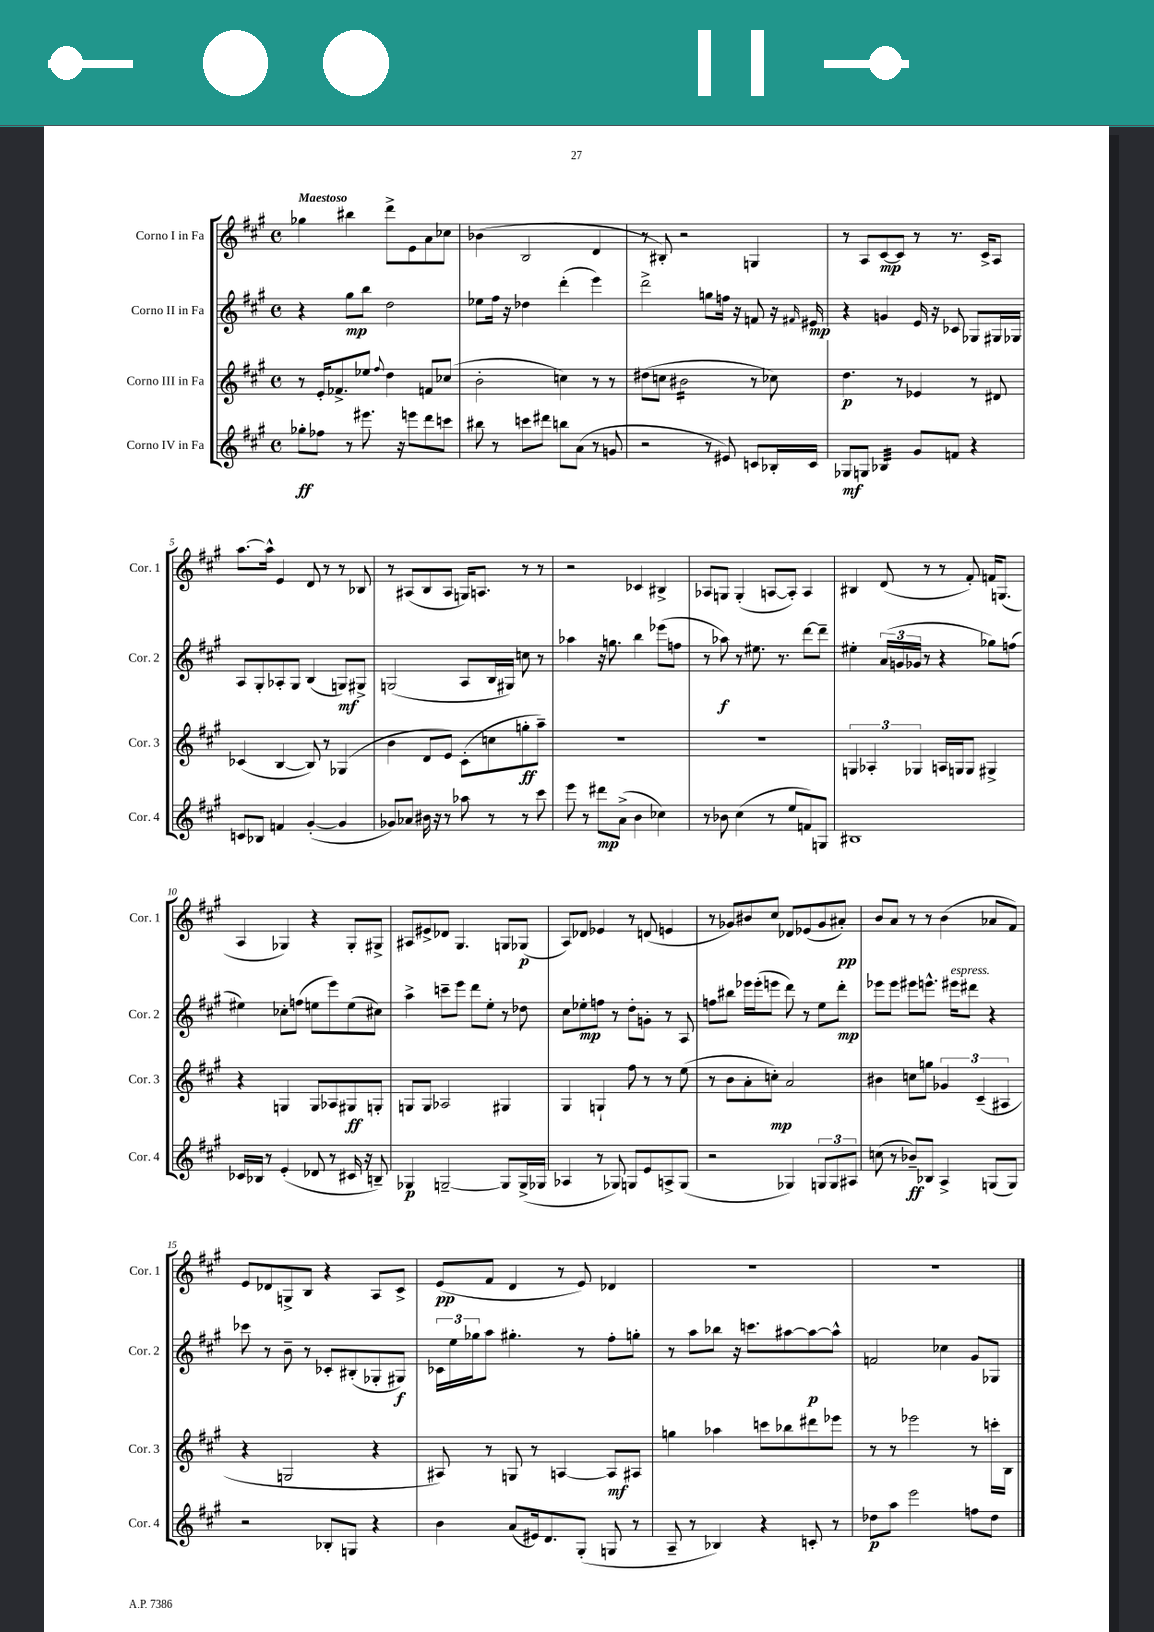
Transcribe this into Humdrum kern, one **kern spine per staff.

**kern	**kern	**kern	**kern
*staff4	*staff3	*staff2	*staff1
*clefG2	*clefG2	*clefG2	*clefG2
*k[f#c#g#]	*k[f#c#g#]	*k[f#c#g#]	*k[f#c#g#]
*M4/4	*M4/4	*M4/4	*M4/4
*met(c)	*met(c)	*met(c)	*met(c)
8gg-'	8r	4r	4gg-
8ff-	16e'	.	.
.	8.f-^	.	.
8r	.	8gg#	4bb#
8.eee#	8ee-	8bb	.
.	8qqff#	.	.
.	4dd	2dd	8ddd^
16r	.	.	.
8eee	.	.	8e
8ddd	8f	.	8a
8ccc	(8cc-	.	8cc-
=	=	=	=
8bb#	2b'	8ee-	(4b-
8r	.	16ff#	.
.	.	16r	.
8ccc	.	4dd-	2B
8ddd#	.	.	.
8bb	4cc)	(4ddd'	.
(8a	.	.	.
8r	8r	4eee)	4d
8g	8r	.	.
=	=	=	=
2r	(8dd#	2ddd^	8r
.	8cc	.	8B#')
.	2b#	.	2r
8r	.	8gg	.
8e#)	.	16ff	.
.	.	16r	.
8c	8r	8f	4G
16B-'	8cc-)	16r	.
.	.	16qqf#	.
16c	.	16e#	.
=	=	=	=
8G-	4.dd	4r	8r
8G	.	.	8A
4B-	.	4g	[8c#
.	8r	.	8c#]
8g#	4e-	16e	8r
.	.	16r	.
8f	.	8c-	8.r
4r	8r	8G-	.
.	.	.	16c#^
.	8d#	16G#	8A
.	.	16G-	.
=	=	=	=
8c	(4c-	8A	[8.aa
8B-	.	8G#'	.
.	.	.	16aa^^]
4f	[4B	8A-'	4e
.	.	8G#	.
([4g#'	8B])	(4B	8d
.	8r	.	8r
4g#]	(4G-	8G)	8r
.	.	8G#^	8B-
=	=	=	=
8g-)	4b	(2G	8r
8a-	.	.	(8A#
16b#	8d	.	8B
16r	.	.	.
8r	8e)	.	8A#
8aa-	(8c#'	8A	16G)
.	.	.	8.A
8r	8cc	16B	.
.	.	16G#)	.
8r	8gg'	8cc	8r
8ccc#	8aa~)	8r	8r
=	=	=	=
8eee	1r	4aa-	2r
8r	.	.	.
8ddd#	.	16r	.
.	.	8.gg	.
(8a^	.	.	.
4b	.	4bb	4c-
4cc-)	.	(8eee-	4B#^
.	.	8ff	.
=	=	=	=
8r	1r	8r	8A-
8b-	.	8aa-)	8G
(4cc#	.	8r	(4G'
.	.	8.ee#	.
8r	.	.	[8A
.	.	8.r	.
8ee	.	.	8A'])
8f)	.	[8ddd	4A
8G	.	8ddd~]	.
=	=	=	=
1B#	6G	4ee#'	4B#
.	6A-'	.	.
.	.	(24a	(8d
.	.	24g	.
.	6G-	24g-	.
.	.	8r	8r
.	16A	4r	8r
.	16G	.	.
.	8G	.	8f#')
.	4G#^	8gg-)	16f
.	.	.	(8.G
.	.	(8ff	.
=	=	=	=
16c-	4r	4ee#)	4A
16B-	.	.	.
8r	.	.	.
(4e'	4G	8cc-'	4G-)
.	.	(8ff	.
8d-	8G	8ee	4r
8r	8A-	8eee)	.
16c#	8G#	(8ee	8G-'
16r	.	.	.
8B~)	8G'	8cc#)	8G#^
=	=	=	=
4G-	8G	4aa^	8A#
.	8G	.	8e#^
[2G~	2A-	8ccc~	8d-
.	.	8eee	4.G#
.	.	8ddd	.
.	.	8ee'	.
8G]	4G#	8r	8G
(16G^	.	8dd-	(8G-
16G-	.	.	.
=	=	=	=
4A-	4G#	8cc#	8A)
.	.	8ee-'	8d-
8r	4G`	8ff	4e-
8G-)	.	8r	.
8G	8ff#	8dd'	8r
8e	8r	8g'	(8d
8A^	8r	8r	4e
(8G	(8ee	8A	.
=	=	=	=
2r	8r	8ff	8r
.	8b	8bb#	8g-)
.	8a'	16eee-	8b#
.	.	(16eee-'	.
.	8cc')	8eee	8cc#
4G-)	2a	8ddd)	8d-
.	.	8r	(8e-
12G	.	8ee	8g-
12G	.	.	.
.	.	8ddd'	8a#')
12A#	.	.	.
=	=	=	=
(8cc	4b#	8eee-	8b
8r	.	8eee-	8a
8b-~)	8cc	8eee#	8r
8B-	8gg	8.eee^^	8r
4A^	6g-	.	(4b
.	.	16eee#	.
.	.	8ddd#	.
.	(6c#~	.	.
(8G	.	4r	8a-
.	6A#	.	.
8G)	.	.	8f#)
=	=	=	=
2r	4r	8ccc-	8e
.	.	8r	8d-
.	2G	8b~	8G^
.	.	8r	8B
8B-'	.	8c-'	4r
8G	.	(8B#'	.
4r	4r	8G-'	8A
.	.	8G#)	8c#^
=	=	=	=
4b	8A#)	24c-	(8e
.	.	24ee	.
.	.	24gg-	.
.	8r	8aa	8f#
(8a	8G	4.gg#'	4d
16e#)	8r	.	.
8.d	.	.	.
.	[4A	.	8r
(8G#'	.	8r	8e)
8G	8A]	8ff#'	4d-
8r	8A#	8gg'	.
=	=	=	=
8A~	4gg	8r	1r
8r	.	8aa	.
4B-)	4aa-	8bb-	.
.	.	16r	.
.	.	8.ccc	.
4r	8ccc	.	.
.	8bb-	[8aa#	.
8c'	8ddd#	8aa#_	.
8r	8eee-	8aa#^^]	.
=	=	=	=
8dd-	8r	2f	1r
8aa	8r	.	.
2eee	2eee-	.	.
.	.	4cc-	.
8ff	8r	8g#	.
8dd-	16ccc'	8G-	.
.	16B	.	.
==	==	==	==
*-	*-	*-	*-
